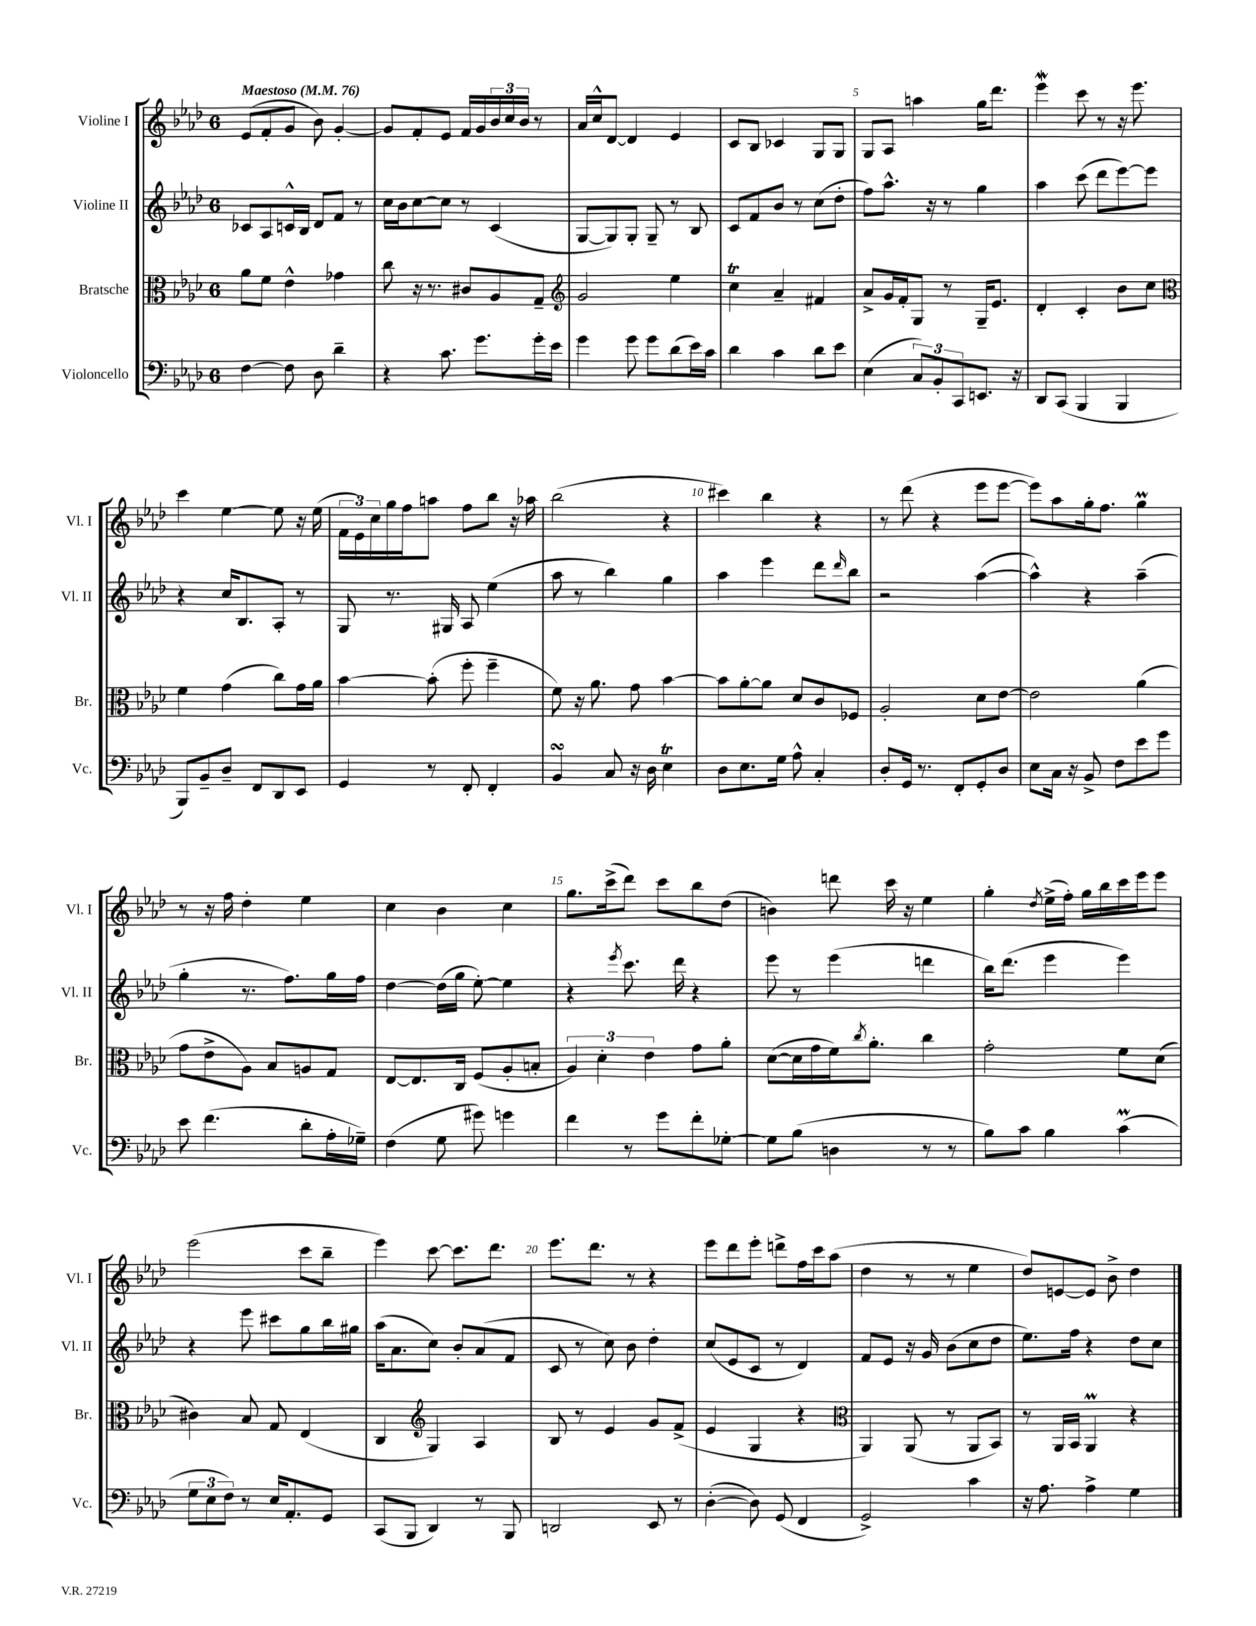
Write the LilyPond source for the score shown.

<<
\new StaffGroup <<
\new Staff = "s0" \with { instrumentName = "Violine I" shortInstrumentName = "Vl. I" } {
    \clef treble \key aes \major \once \override Staff.TimeSignature.style = #'single-digit \time 6/8 \tempo "Maestoso" 4 = 76
    ees'8( f'8-. g'8 bes'8) g'4~-. |
    g'8 f'8-. ees'8 f'16 g'16 \tuplet 3/2 { bes'16 c''16 bes'16 } r8 |
    aes'16 c''16-^ des'8~ des'4 ees'4 |
    c'8 bes8 ces'4 g8 g8 |
    g8 aes8 a''4 g''16 des'''8. |
    ees'''4\mordent c'''8 r8 r16 ees'''8. |
    c'''4 ees''4~ ees''8 r16 ees''16( |
    \tuplet 3/2 { f'16 ees'16) c''16 } g''16 f''16 a''8 f''8 bes''8 r16 aes''16 |
    bes''2( r4 |
    cis'''4) bes''4 r4 |
    r8 des'''8( r4 ees'''8 ees'''8~ |
    ees'''8) aes''8 g''16-. f''8. g''4\prall |
    r8 r16 f''16 des''4-. ees''4 |
    c''4 bes'4 c''4 |
    g''8. c'''16->( des'''8) c'''8 bes''8 des''8( |
    b'4) d'''8 c'''16 r16 ees''4 |
    g''4-. \acciaccatura { des''8 } ees''16->( f''16-.) g''16 bes''16 c'''16 ees'''16 ees'''8 |
    ees'''2( c'''8 bes''8-- |
    ees'''4) c'''8~ c'''8. des'''8. |
    ees'''8. des'''8. r8 r4 |
    ees'''8 des'''8 ees'''8-. d'''8-> f''16 c'''16 aes''8( |
    des''4 r8 r8 ees''4 |
    des''8) e'8~ e'8 bes'8-> des''4 \bar "|." |
}
\new Staff = "s1" \with { instrumentName = "Violine II" shortInstrumentName = "Vl. II" } {
    \clef treble \key aes \major \once \override Staff.TimeSignature.style = #'single-digit \time 6/8
    ces'8 aes8 c'16-^ bes16 des'8 f'8 r8 |
    c''16 bes'16 c''8~ c''8 r8 c'4( |
    g8~ g8) g8-. g8-- r8 bes8 |
    c'8 f'8 bes'8 r8 c''8( des''8-. |
    f''8) aes''8.-^ r16 r8 g''4 |
    aes''4 c'''8( des'''8 ees'''8~) ees'''8 |
    r4 c''16 bes8. aes8-. r8 |
    g8 r8. gis16 aes8 ees''4( |
    aes''8 r8 bes''4) g''4 |
    aes''4 ees'''4 des'''8 \grace { des'''16 } bes''8 |
    r2 aes''4~( |
    aes''4-^) r4 aes''4--( |
    g''4-. r8. f''8.) g''16 f''16 |
    des''4~ des''16( g''16 ees''8~-.) ees''4 |
    r4 \acciaccatura { ees'''8 } c'''8. des'''16 r4 |
    ees'''8 r8 ees'''4( d'''4 |
    bes''16) des'''8.( ees'''4 ees'''4) |
    r4 ees'''8 cis'''8 g''8 bes''16 gis''16 |
    aes''16( aes'8. c''8) bes'8-. aes'8( f'8 |
    c'8 r8 c''8) bes'8 des''4-. |
    c''8( ees'8 c'8 r8 des'4) |
    f'8 ees'8 r16 g'16 bes'8( c''8 des''8 |
    ees''8.) f''16 r4 des''8 c''8 \bar "|." |
}
\new Staff = "s2" \with { instrumentName = "Bratsche" shortInstrumentName = "Br." } {
    \clef alto \key aes \major \once \override Staff.TimeSignature.style = #'single-digit \time 6/8
    aes'8 f'8 ees'4-^ ges'4 |
    c''8 r16 r8. cis'8 aes8 g8-- |
    \clef treble g'2 ees''4 |
    c''4\trill aes'4-- fis'4 |
    aes'8-> g'16 f'16-. g8 r8 g16-- ees'8. |
    des'4-. c'4-. bes'8 c''8 |
    \clef alto f'4 g'4( c''8) g'16 aes'16 |
    bes'4~ bes'8-.( f''8-. f''4-- |
    f'8) r16 aes'8. g'8 bes'4~ |
    bes'8 aes'8~-. aes'8 des'8 c'8 fes8 |
    aes2-. des'8 ees'8~ |
    ees'2 aes'4( |
    g'8 ees'8-> aes8) bes8 a8 g8 |
    ees8~ ees8. c16 f8( aes8-. b8-. |
    \tuplet 3/2 { aes4) des'4-. ees'4 } g'8 aes'8-. |
    des'8~( des'16 g'16 f'16) \acciaccatura { c''8 } aes'8.-. c''4 |
    g'2-. f'8 des'8( |
    cis'4) bes8 g8 ees4( |
    c4 \clef treble g4) aes4 |
    bes8 r8 ees'4 g'8 f'8->( |
    ees'4 g4 r4 |
    \clef alto aes,4) aes,8( r8 aes,8 bes,8) |
    r8 aes,16 bes,16 aes,4\prall r4 \bar "|." |
}
\new Staff = "s3" \with { instrumentName = "Violoncello" shortInstrumentName = "Vc." } {
    \clef bass \key aes \major \once \override Staff.TimeSignature.style = #'single-digit \time 6/8
    f4~ f8 des8 des'4-- |
    r4 c'8. g'8. g'16-. ees'16 |
    g'4 g'8 g'8 des'8( ees'16) c'16 |
    des'4 c'4 des'8 ees'8 |
    ees4( \tuplet 3/2 { c8) bes,8-. c,8 } e,8. r16 |
    des,8 c,8( bes,,4 bes,,4 |
    bes,,8) bes,8-- des8-- f,8 des,8 ees,8 |
    g,4 r8 f,8-. f,4-. |
    bes,4\turn c8 r16 des16 ees4\trill |
    des8 ees8. g16 aes8-^ c4-. |
    des8-. g,16 r8. f,8-. g,8-. des8 |
    ees8 c16 r16 bes,8-> f8 ees'8 g'8 |
    ees'8 f'4.( des'8-. aes16-. ges16--) |
    f4( g8 gis'8) g'4 |
    f'4 r8 g'8 f'8-. ges8~-. |
    ges8 bes8( d4 r8 r8 |
    bes8) c'8 bes4 c'4\prall( |
    \tuplet 3/2 { g8 ees8 f8) } r8 ees16 aes,8.-. g,8 |
    c,8( bes,,8 des,4) r8 bes,,8 |
    d,2 ees,8 r8 |
    des4~-.( des8) g,8( f,4 |
    g,2->) c'4 |
    r16 aes8. aes4-> g4 \bar "|." |
}
>>
>>
\layout { \context { \Score \override BarNumber.break-visibility = ##(#f #t #t) barNumberVisibility = #(every-nth-bar-number-visible 5) } }
